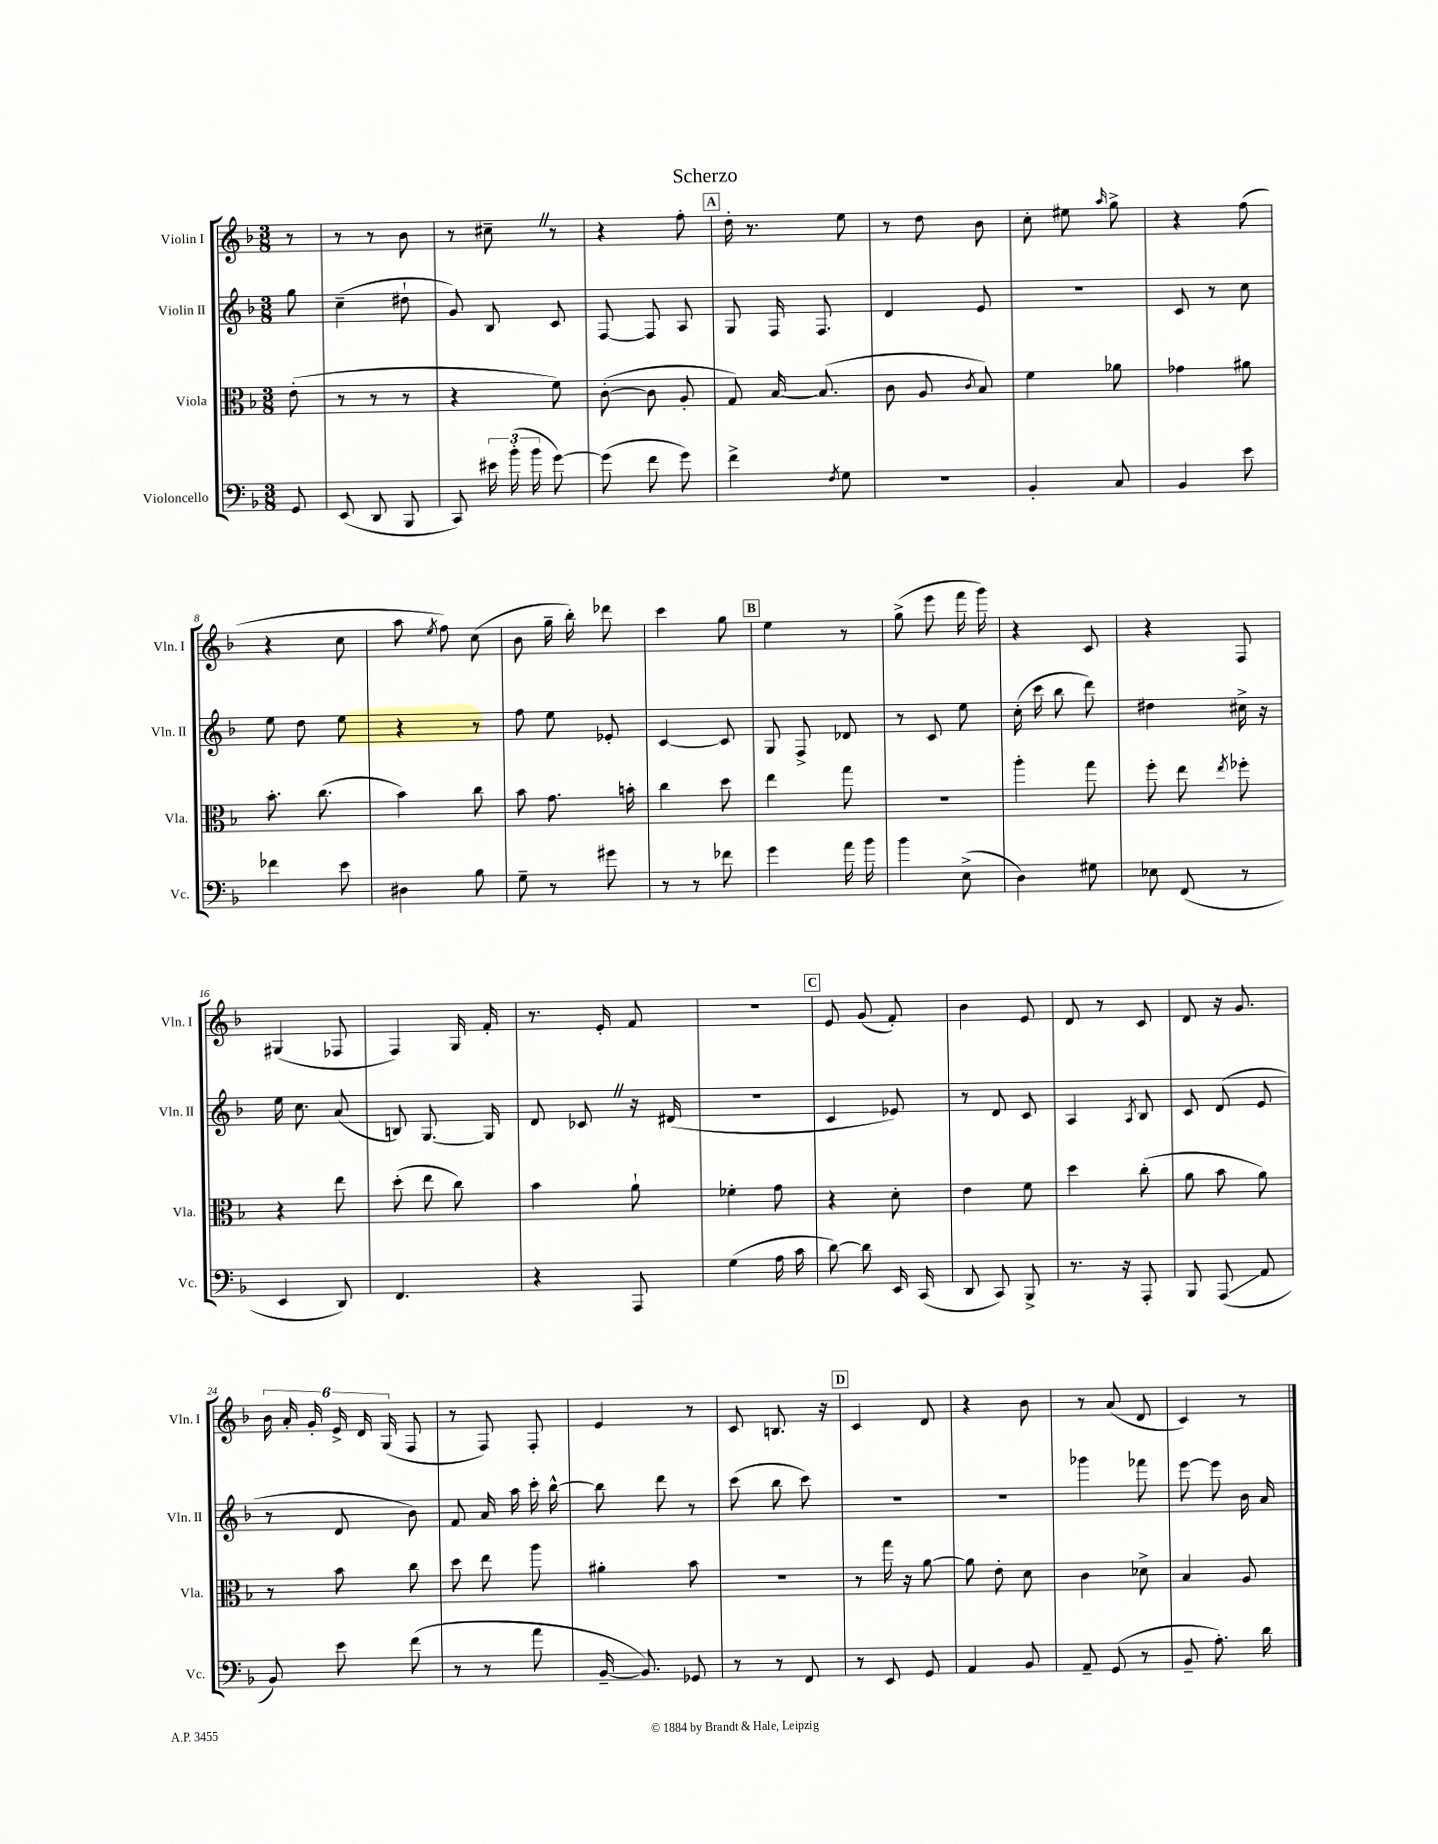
\header { title = "Scherzo" }
<<
\new StaffGroup <<
\new Staff = "s0" \with { instrumentName = "Violin I" shortInstrumentName = "Vln. I" } {
    \clef treble \key f \major \numericTimeSignature \time 3/8 \partial 8
    \autoBeamOff r8 |
    r8 r8 bes'8 |
    r8 cis''8-- \once \override BreathingSign.text = \markup { \musicglyph "scripts.caesura.straight" } \breathe r8 |
    r4 f''8-. |
    \mark \markup { \box "A" } d''16-. r8. e''8 |
    r8 d''8 bes'8 |
    c''8-. eis''8 \grace { a''16 } g''8-> |
    r4 f''8( |
    r4 c''8 |
    a''8 \acciaccatura { e''8 } f''8) c''8( |
    bes'8 g''16-- bes''16-.) des'''8 |
    c'''4 g''8 |
    \mark \markup { \box "B" } e''4 r8 |
    g''8->( e'''8 f'''16 g'''16) |
    r4 c'8 |
    r4 f8 |
    gis4( fes8 |
    f4) g16 f'16-. |
    r8. e'16-. f'8 |
    R4. |
    \mark \markup { \box "C" } e'8 g'8( f'8-.) |
    bes'4 e'8 |
    d'8 r8 c'8 |
    d'8 r16 g'8. |
    \tuplet 6/4 { bes'16 a'16-. g'16-. e'16-> d'16 g16( } f8 |
    r8 f8) f8-. |
    e'4 r8 |
    c'8 b8. r16 |
    \mark \markup { \box "D" } c'4 d'8 |
    r4 bes'8 |
    r8 a'8( d'8 |
    c'4) r8 \bar "|." |
}
\new Staff = "s1" \with { instrumentName = "Violin II" shortInstrumentName = "Vln. II" } {
    \clef treble \key f \major \numericTimeSignature \time 3/8 \partial 8
    \autoBeamOff g''8 |
    c''4--( dis''8-! |
    g'8) bes8 c'8 |
    f8~ f8 a8 |
    \mark \markup { \box "A" } g8 f16 f8. |
    d'4 e'8 |
    R4. |
    c'8 r8 c''8 |
    e''8 d''8 e''8 |
    r4 r8 |
    f''8 e''8 ees'8-. |
    c'4~ c'8 |
    \mark \markup { \box "B" } g8 f8-> des'8 |
    r8 c'8 e''8 |
    c''16-.( c'''16 bes''8 d'''8) |
    dis''4 cis''16-> r16 |
    e''16 c''8. a'8( |
    b8) g8.~ g16 |
    d'8 ces'8 \once \override BreathingSign.text = \markup { \musicglyph "scripts.caesura.straight" } \breathe r16 dis'16( |
    R4. |
    \mark \markup { \box "C" } c'4 ees'8) |
    r8 d'8 c'8 |
    a4 \acciaccatura { a8 } bes8 |
    c'8 d'8( e'8 |
    r8 d'8 bes'8) |
    f'8 a'16 a''16 c'''16-. bes''16~-^ |
    bes''8 d'''8 r8 |
    c'''8( bes''8 c'''8) |
    \mark \markup { \box "D" } R4. |
    R4. |
    ges'''4 fes'''8 |
    e'''8~ e'''8 bes'16 a'16 \bar "|." |
}
\new Staff = "s2" \with { instrumentName = "Viola" shortInstrumentName = "Vla." } {
    \clef alto \key f \major \numericTimeSignature \time 3/8 \partial 8
    \autoBeamOff e'8-.( |
    r8 r8 r8 |
    r4 f'8) |
    c'8~-.( c'8 a8-. |
    \mark \markup { \box "A" } g8) bes16~ bes8.( |
    c'8 a8 \acciaccatura { c'8 } bes8) |
    f'4 aes'8 |
    ges'4 ais'8 |
    bes'8.-. c''8.( |
    bes'4) c''8 |
    bes'8 g'8. b'16-. |
    c''4 d''8 |
    \mark \markup { \box "B" } e''4 g''8 |
    R4. |
    a''4-. g''8 |
    f''8-. e''8 \acciaccatura { e''8 } fes''8-. |
    r4 e''8 |
    d''8-.( e''8 c''8) |
    bes'4 a'8-! |
    fes'4-. g'8 |
    \mark \markup { \box "C" } r4 d'8-. |
    e'4 f'8 |
    d''4 c''8-.( |
    a'8 bes'8 a'8) |
    r8 bes'8 c''8 |
    d''8 e''8 a''8 |
    ais'4-. bes'8 |
    R4. |
    \mark \markup { \box "D" } r8 g''16 r16 a'8~ |
    a'8 e'8-. d'8 |
    c'4 des'8-> |
    bes4 a8 \bar "|." |
}
\new Staff = "s3" \with { instrumentName = "Violoncello" shortInstrumentName = "Vc." } {
    \clef bass \key f \major \numericTimeSignature \time 3/8 \partial 8
    \autoBeamOff g,8 |
    e,8( d,8 bes,,8 |
    c,8) \tuplet 3/2 { eis'16 bes'16-.( bes'16 } g'8~) |
    g'8( f'8 g'8) |
    \mark \markup { \box "A" } f'4-> \acciaccatura { f8 } g8 |
    R4. |
    bes,4-. c8 |
    bes,4 e'8 |
    fes'4 e'8 |
    dis4 bes8 |
    g8-- r8 gis'8 |
    r8 r8 fes'8 |
    \mark \markup { \box "B" } g'4 a'16 bes'16 |
    bes'4 e8->( |
    d4) gis8 |
    ees8 f,8( r8 |
    e,4 d,8) |
    f,4. |
    r4 a,,8 |
    g4( a16 c'16 |
    \mark \markup { \box "C" } d'8~) d'8 e,16 c,16( |
    d,8 c,8) bes,,8-> |
    r8. r16 a,,8-. |
    bes,,8 a,,8\glissando( a,8 |
    bes,8) e'8 f'8( |
    r8 r8 a'8 |
    bes,16~-- bes,8.) ges,8 |
    r8 r8 f,8 |
    \mark \markup { \box "D" } r8 e,8 g,8 |
    a,4 bes,8 |
    a,8-- g,8( r8 |
    bes,8-- a8.-.) d'16 \bar "|." |
}
>>
>>
